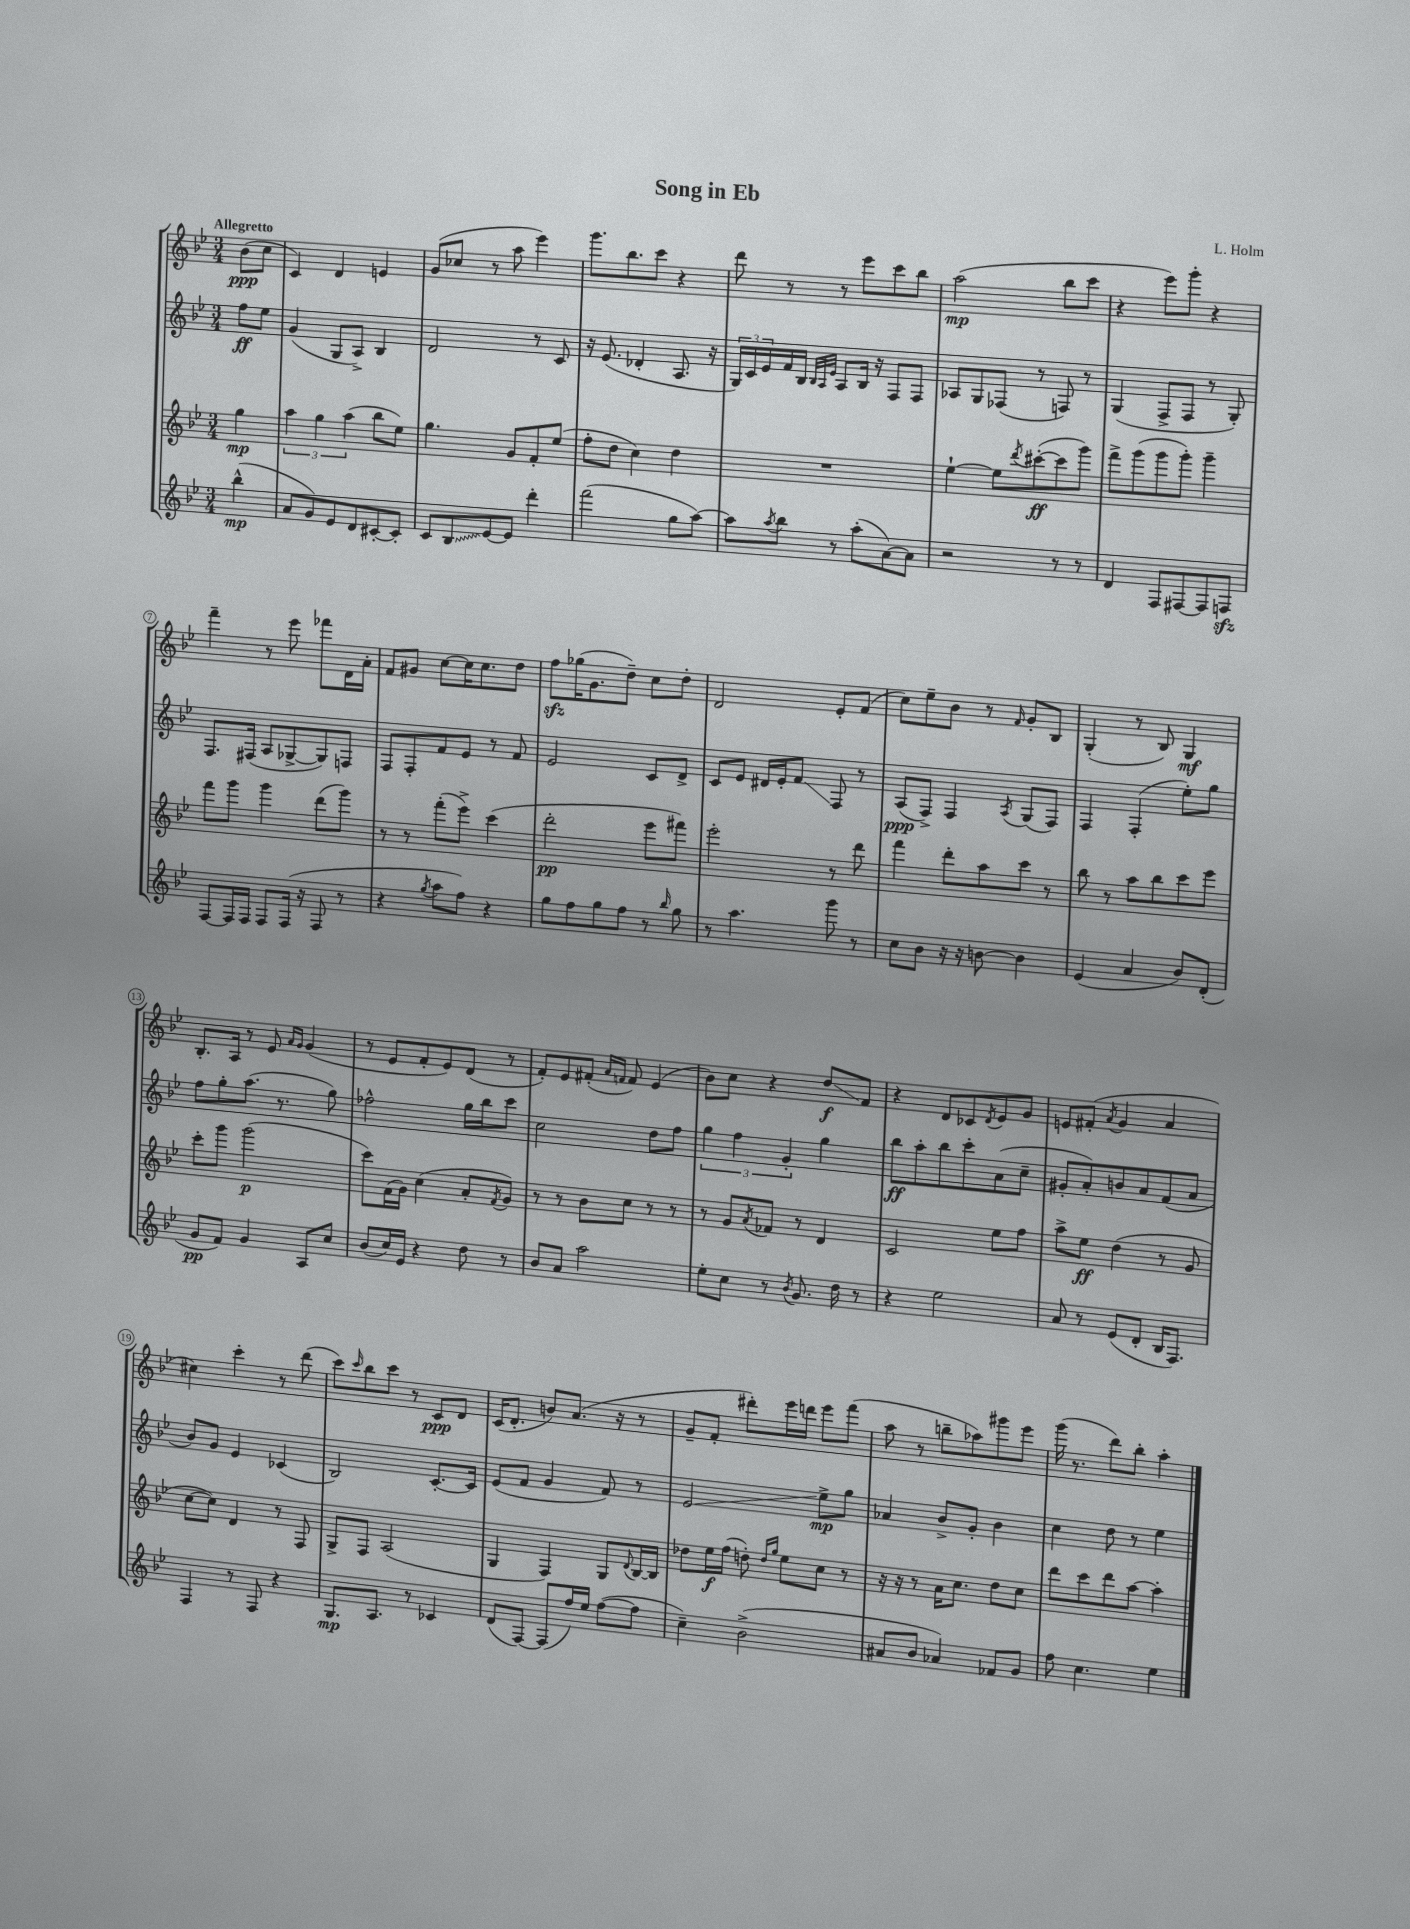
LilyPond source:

\header { title = "Song in Eb" composer = "L. Holm" }
<<
\new StaffGroup <<
\new Staff = "s0" {
    \clef treble \key bes \major \numericTimeSignature \time 3/4 \partial 4 \tempo "Allegretto"
    bes'8\ppp( c''8 |
    c'4) d'4 e'4 |
    g'8( ces''8 r8 a''8 ees'''4) |
    g'''8. bes''8. c'''8 r4 |
    d'''8 r8 r8 ees'''8 c'''8 bes''8 |
    a''2\mp( bes''8 c'''8 |
    r4 ees'''8) g'''8-. r4 |
    f'''4-- r8 ees'''8 fes'''8 d'16 a'16-. |
    f'8 gis'8 c''8~ c''16 c''8. d''8 |
    f''8\sfz ges''16( g'8. d''8--) c''8 d''8-. |
    d'2 ees'8-. f'8( |
    c''8) ees''8-- bes'8 r8 \grace { f'16 } g'8-. bes8 |
    g4-.( r8 bes8) g4\mf |
    bes8.-. a16 r8 ees'8 \grace { a'16 g'16 } g'4( |
    r8 ees'8 f'8-. ees'8) d'8( r8 |
    f'8-.) ees'8 fis'8-.( \grace { a'16 f'16 } f'8) ees'4( |
    bes'8) c''8 r4 d''8\glissando\f f'8 |
    r4 d'8 ces'8 \acciaccatura { d'8 } ees'8 g'8 |
    e'8 fis'8-.( \acciaccatura { a'8 } g'4 a'4 |
    cis''4) c'''4-. r8 d'''8( |
    c'''8) \grace { c'''16 } bes''8 c'''8 r8 c'8\ppp d'8 |
    c'16( d'8.-. b'8) a'8.( r16 r8 |
    g'8-- f'8-. dis'''8-.) ees'''16 d'''16 ees'''8 f'''8( |
    a''8 r8 b''8-- aes''8) gis'''8 ees'''8 |
    g'''16( r8. d'''8) bes''8-. a''4-. \bar "|." |
}
\new Staff = "s1" {
    \clef treble \key bes \major \numericTimeSignature \time 3/4 \partial 4
    f''8\ff ees''8 |
    g'4( g8 a8->) bes4 |
    d'2 r8 c'8 |
    r16 ees'8.( des'4-. a8. r16 |
    \tuplet 3/2 { g16) c'16 ees'16 } f'16 bes16 \grace { bes32 a32 ees'32 } a8 bes16 r16 f8 f8 |
    aes8 g8 fes8( r8 f8) r8 |
    g4( f8-> f8 r8 g8-.) |
    f8. fis16( a8 ges8~-> ges8) f8 |
    f8 f8-. f'8 ees'8 r8 f'8 |
    ees'2 c'8 d'8-> |
    c'8 ees'8 dis'16 ees'16-. f'8\glissando f8 r8 |
    a8\ppp( f8->) f4 \acciaccatura { a8 } g8( f8) |
    f4 f4-.( ees''8-.) g''8 |
    f''8 g''8-. a''8.( r8. g''8) |
    fes''2-^ g''16 bes''16 c'''8 |
    c''2 d''8 f''8 |
    \tuplet 3/2 { g''4 f''4 g'4-. } g''4 |
    bes''8\ff a''8-. bes''8 c'''8-. a'8( c''8-- |
    gis'8-. a'8-.) b'8 a'8 f'8( a'8 |
    bes'8) g'8 ees'4 ces'4( |
    bes2) c'8.~-. c'16 |
    ees'8( f'8 g'4 f'8) r8 |
    ees'2\glissando ees''8->\mp g''8 |
    aes'4 bes'8-> g'8-. bes'4 |
    c''4 d''8 r8 ees''4 \bar "|." |
}
\new Staff = "s2" {
    \clef treble \key bes \major \numericTimeSignature \time 3/4 \partial 4
    g''4\mp |
    \tuplet 3/2 { a''4 g''4 a''4( } bes''8 ees''8) |
    g''4. g'8 f'8-. ees''8( |
    f''8-. d''8 c''4) d''4 |
    R2. |
    ees''4~-! ees''8 \acciaccatura { d'''8 } cis'''8~-.\ff( cis'''8 g'''8) |
    f'''8-> g'''8( g'''8 g'''8-.) g'''4-- |
    f'''8 g'''8 g'''4 d'''8( g'''8) |
    r8 r8 f'''8-.( ees'''8->) c'''4( |
    d'''2-.\pp ees'''8 fis'''8) |
    ees'''2-. r8 d'''8 |
    f'''4 d'''8-. a''8 c'''8 r8 |
    bes''8 r8 a''8 bes''8 c'''8 ees'''8 |
    c'''8-. g'''8 g'''2\p( |
    c'''8) f'16( g'16) c''4( a'8-. \acciaccatura { f'8 } g'8) |
    r8 r8 bes'8 c''8 r8 r8 |
    r8 g'8 \acciaccatura { a'8 } fes'8 r8 d'4 |
    c'2 ees''8 f''8 |
    a''8-> ees''8\ff d''4( r8 g'8 |
    c''8~ c''8) d'4 r8 f8 |
    g8-> f8 a2( |
    g4 f4) g8 \appoggiatura { d'8 } bes16~ bes16 |
    des''8 ees''16\f f''16( d''8-.) \grace { d''16 g''16 } ees''8 c''8 r8 |
    r16 r16 r8 a'16 c''8. d''8 c''8 |
    d'''8 c'''8 d'''8 a''8~ a''4-. \bar "|." |
}
\new Staff = "s3" {
    \clef treble \key bes \major \numericTimeSignature \time 3/4 \partial 4
    bes''4-^\mp( |
    a'8 g'8) ees'8 d'8 cis'8~-. cis'8-. |
    c'8 \once \override Glissando.style = #'zigzag bes8\glissando ees'8~ ees'8 d'''4-. |
    f'''2( g''8 a''8~) |
    a''8 \acciaccatura { a''8 } bes''8 r8 a''8-.( a'8~) a'8 |
    r2 r8 r8 |
    d'4 f8 fis8~ fis8 f8\sfz |
    f8~ f16 f16 f8 f16( r16 f8 r8 |
    r4 \acciaccatura { g''8 } a''8 f''8) r4 |
    g''8 f''8 g''8 f''8 r8 \grace { bes''16 } g''8 |
    r8 a''4. g'''8 r8 |
    c''8 bes'8 r16 r16 b'8~ b'4 |
    ees'4( a'4 bes'8) d'8-.( |
    g'8\pp f'8) g'4 a8 c''8 |
    bes'8( c''16) ees'16 r4 d''8 r8 |
    bes'8 a'8 a''2 |
    ees''8-. c''8 r8 \acciaccatura { bes'8 } g'8. d''16 r8 |
    r4 ees''2 |
    a'8 r8 ees'8( d'8-. bes16 f8.) |
    f4 r8 f8 r4 |
    g8.\mp a8. r8 ces'4 |
    d'8( f8~) f8( f''16) ees''16 f''8~( f''8 |
    c''4--) bes'2->( |
    ais'8 bes'8 aes'4) fes'8 g'8 |
    f''8 c''4. ees''4 \bar "|." |
}
>>
>>
\layout { \context { \Score \override BarNumber.stencil = #(make-stencil-circler 0.1 0.3 ly:text-interface::print) } }
